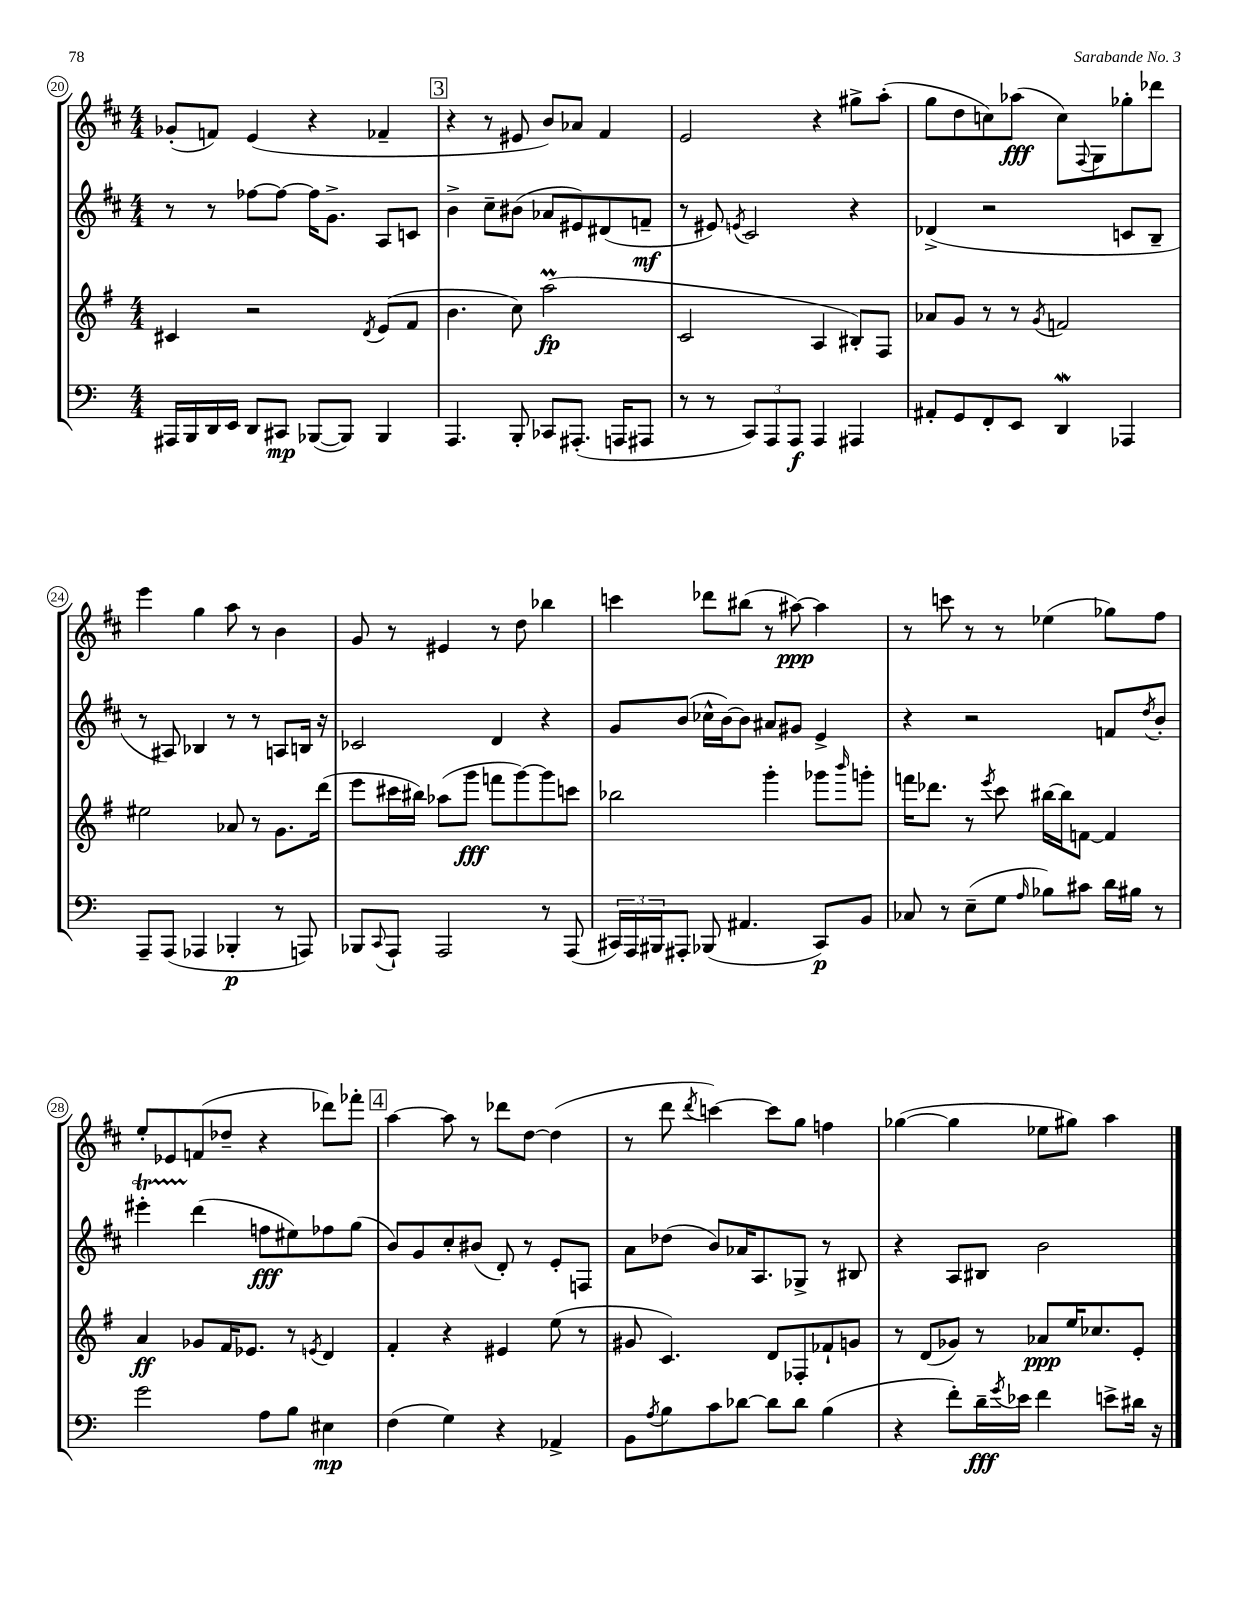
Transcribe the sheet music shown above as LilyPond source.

<<
\new StaffGroup <<
\new Staff = "s0" {
    \clef treble \key d \major \numericTimeSignature \time 4/4
    ges'8-.( f'8) e'4( r4 fes'4-- |
    \mark \markup { \box "3" } r4 r8 eis'8 b'8) aes'8 fis'4 |
    e'2 r4 gis''8-> a''8-.( |
    g''8 d''8 c''8) aes''8\fff( c''8) \appoggiatura { fis8 } g8 ges''8-. des'''8 |
    e'''4 g''4 a''8 r8 b'4 |
    g'8 r8 eis'4 r8 d''8 bes''4 |
    c'''4 des'''8 bis''8( r8 ais''8~\ppp) ais''4 |
    r8 c'''8 r8 r8 ees''4( ges''8) fis''8 |
    e''8-. ees'8 f'8( des''8-- r4 des'''8) fes'''8-. |
    \mark \markup { \box "4" } a''4~ a''8 r8 des'''8 d''8~ d''4( |
    r8 d'''8 \acciaccatura { d'''8 } c'''4~) c'''8 g''8 f''4 |
    ges''4~( ges''4 ees''8 gis''8) a''4 \bar "|." |
}
\new Staff = "s1" {
    \clef treble \key d \major \numericTimeSignature \time 4/4
    r8 r8 fes''8~ fes''8~ fes''16 g'8.-> a8 c'8 |
    \mark \markup { \box "3" } b'4-> cis''8-- bis'8( aes'8 eis'8) dis'8( f'8--\mf |
    r8 eis'8) \acciaccatura { e'8 } cis'2 r4 |
    des'4->( r2 c'8 b8-- |
    r8 ais8) bes4 r8 r8 a8 b16 r16 |
    ces'2 d'4 r4 |
    g'8 b'8( ces''16-^ b'16~) b'8 ais'8 gis'8 e'4-> |
    r4 r2 f'8 \acciaccatura { d''8 } b'8-. |
    eis'''4-.\startTrillSpan d'''4\stopTrillSpan( f''8\fff eis''8) fes''8 g''8( |
    \mark \markup { \box "4" } b'8) g'8 cis''8-. bis'8( d'8-.) r8 e'8-. f8 |
    a'8 des''8( b'8) aes'16 a8. ges8-> r8 bis8 |
    r4 a8 bis8 b'2 \bar "|." |
}
\new Staff = "s2" {
    \clef treble \key g \major \numericTimeSignature \time 4/4
    cis'4 r2 \acciaccatura { d'8 } e'8( fis'8 |
    \mark \markup { \box "3" } b'4. c''8) a''2\prall\fp( |
    c'2 a4 bis8-.) fis8 |
    aes'8 g'8 r8 r8 \acciaccatura { g'8 } f'2 |
    eis''2 aes'8 r8 g'8. d'''16( |
    e'''8 cis'''16 bis''16) aes''8( g'''8\fff f'''8 g'''8~) g'''8 c'''8 |
    bes''2 g'''4-. ges'''8 \grace { b'''16 } g'''8-. |
    f'''16 des'''8. r8 \acciaccatura { e'''8 } c'''8 bis''16~ bis''16 f'8~ f'4 |
    a'4\ff ges'8 fis'16 ees'8. r8 \acciaccatura { e'8 } d'4 |
    \mark \markup { \box "4" } fis'4-. r4 eis'4 e''8( r8 |
    gis'8 c'4.) d'8 fes8-. fes'8-! g'8 |
    r8 d'8( ges'8) r8 aes'8\ppp e''16 ces''8. e'8-. \bar "|." |
}
\new Staff = "s3" {
    \clef bass \key c \major \numericTimeSignature \time 4/4
    ais,,16 b,,16 d,16 e,16 d,8 cis,8\mp bes,,8~( bes,,8) bes,,4 |
    \mark \markup { \box "3" } a,,4. b,,8-. ces,8 ais,,8.-.( a,,16 ais,,8 |
    r8 r8 \tuplet 3/2 { c,8) a,,8 a,,8\f } a,,4 ais,,4 |
    ais,8-. g,8 f,8-. e,8 d,4\mordent aes,,4 |
    a,,8-- a,,8( aes,,4 bes,,4-.\p r8 a,,8) |
    bes,,8 \appoggiatura { c,8 } a,,8-! a,,2 r8 a,,8( |
    \tuplet 3/2 { cis,16) a,,16 bis,,16 } ais,,8-. bes,,8( ais,4. cis,8\p) b,8 |
    ces8 r8 e8--( g8 \grace { a16 } bes8) cis'8 d'16 bis16 r8 |
    g'2 a8 b8 eis4\mp |
    \mark \markup { \box "4" } f4( g4) r4 aes,4-> |
    b,8 \acciaccatura { a8 } b8 c'8 des'8~ des'8 des'8 b4( |
    r4 f'8-.) d'16--\fff \acciaccatura { g'8 } ees'16 f'4 e'8-> dis'16 r16 \bar "|." |
}
>>
>>
\layout { \context { \Score currentBarNumber = #20 \override BarNumber.stencil = #(make-stencil-circler 0.1 0.3 ly:text-interface::print) } }
